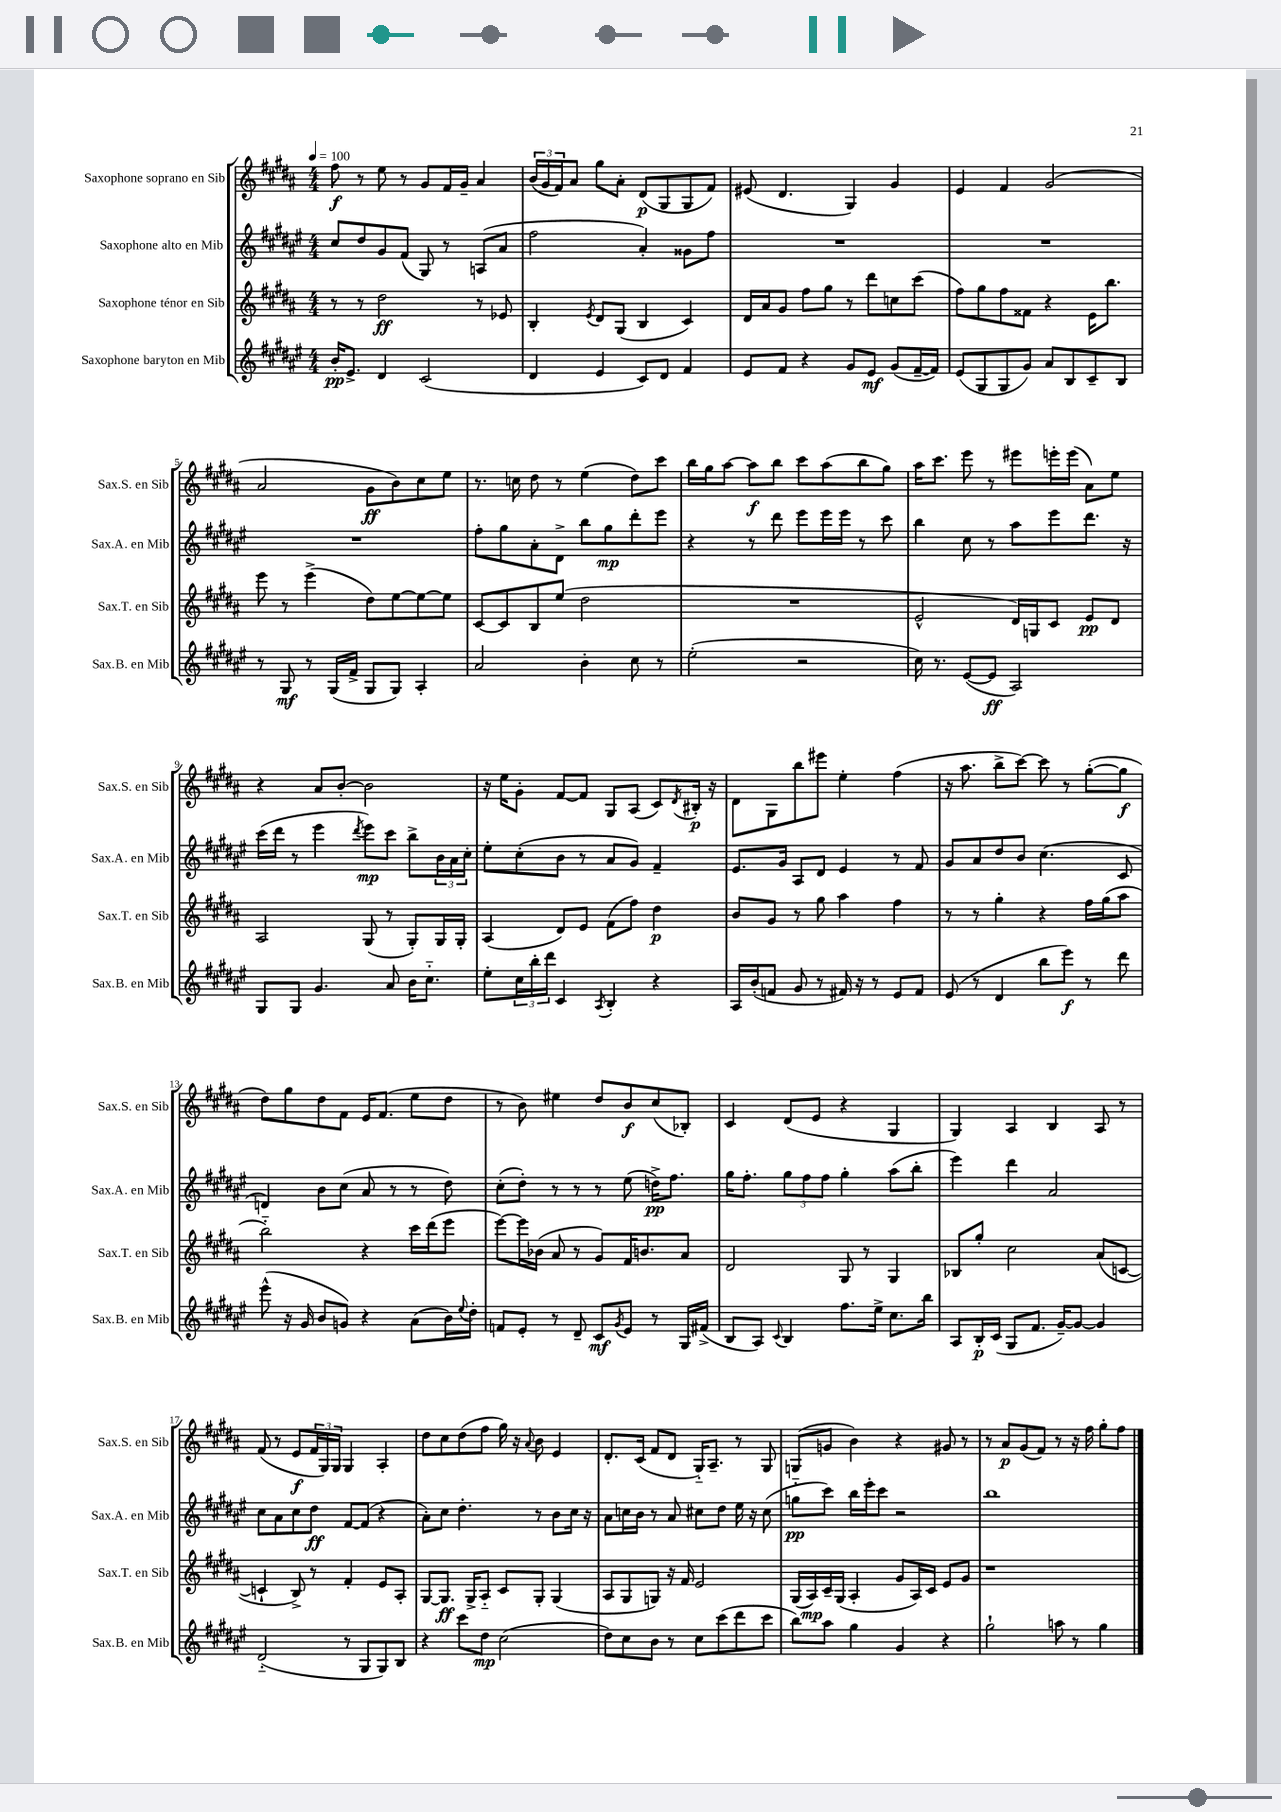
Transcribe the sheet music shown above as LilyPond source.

<<
\new StaffGroup <<
\new Staff = "s0" \with { instrumentName = "Saxophone soprano en Sib" shortInstrumentName = "Sax.S. en Sib" } {
    \clef treble \key b \major \numericTimeSignature \time 4/4 \tempo 4 = 100
    fis''8\f r8 e''8 r8 gis'8 fis'16 gis'16-- ais'4 |
    \tuplet 3/2 { b'16( gis'16 fis'16) } ais'8 gis''8 ais'8-. dis'8\p( gis8 gis8 fis'8) |
    eis'8( dis'4. gis4) gis'4 |
    e'4 fis'4 gis'2( |
    ais'2 gis'8\ff b'8) cis''8 e''8 |
    r8. c''16 dis''8 r8 e''4( dis''8) cis'''8 |
    b''16 gis''16 ais''8~ ais''8\f b''8 cis'''8 ais''8( b''8 gis''8) |
    ais''16 cis'''8. e'''8 r8 eis'''8 e'''16-. e'''16( ais'8) e''8 |
    r4 ais'8 b'8~-. b'2 |
    r16 e''16 gis'8-. fis'8~ fis'8 gis8 ais8( cis'8) \acciaccatura { dis'8 } bis16-.\p r16 |
    dis'8 gis8 b''8 eis'''8 e''4-. fis''4( |
    r16 ais''8. b''8-> cis'''8~) cis'''8 r8 gis''8~-.( gis''8\f |
    dis''8) gis''8 dis''8 fis'8 e'16 fis'8.( e''8 dis''8 |
    r8 b'8) eis''4 dis''8 b'8\f cis''8( bes8-.) |
    cis'4 dis'8( e'8 r4 gis4 |
    gis4) ais4 b4 ais8 r8 |
    fis'8( r8 e'8\f \tuplet 3/2 { fis'16 gis16) gis16 } gis4 ais4-. |
    dis''8 cis''8 dis''8( fis''8 gis''16) r16 \appoggiatura { ais'8 } b'8 e'4 |
    dis'8.-. cis'16( fis'8 dis'8 gis16-_) ais8.-- r8 gis8 |
    g8( g'8 b'4) r4 gis'8 r8 |
    r8 ais'8\p gis'8( fis'8) r8 r16 fis''16 gis''8-. fis''8 \bar "|." |
}
\new Staff = "s1" \with { instrumentName = "Saxophone alto en Mib" shortInstrumentName = "Sax.A. en Mib" } {
    \clef treble \key fis \major \numericTimeSignature \time 4/4
    cis''8 dis''8 gis'8 fis'8( gis8) r8 a8( ais'8 |
    fis''2 ais'4-.) gisis'8 fis''8 |
    R1 |
    R1 |
    R1 |
    fis''8-. gis''8 ais'8-. dis'8-> b''8 gis''8\mp dis'''8-. eis'''8 |
    r4 r8 dis'''8 eis'''8 eis'''16 eis'''16 r8 cis'''8 |
    b''4 cis''8 r8 ais''8 eis'''8 dis'''8. r16 |
    cis'''16( dis'''16 r8 eis'''4 \acciaccatura { dis'''8 } eis'''8\mp) cis'''8 b''8-> \tuplet 3/2 { b'16 ais'16 cis''16-. } |
    eis''8-. cis''8-.( b'8 r8 ais'8 gis'8) fis'4-- |
    eis'8. gis'16 ais8 dis'8 eis'4 r8 fis'8 |
    gis'8 ais'8 dis''8 b'8 cis''4.( cis'8 |
    d'4) b'8 cis''8( ais'8 r8 r8 dis''8) |
    cis''8-.( dis''8-.) r8 r8 r8 eis''8( d''16->\pp) fis''8. |
    gis''16 fis''8.-. \tuplet 3/2 { gis''8 fis''8 fis''8 } gis''4-. ais''8( b''8-. |
    eis'''4) dis'''4 ais'2 |
    cis''8 ais'8 cis''8 dis''8\ff fis'8~ fis'8( r4 |
    ais'8-.) cis''8 dis''4.-. r8 b'8 cis''16 r16 |
    ais'8 c''16 b'16 r8 ais'8 cis''8 dis''8 eis''16 r16 cis''8( |
    g''8-_\pp cis'''8) b''16 eis'''16-. cis'''8 r2 |
    b''1 \bar "|." |
}
\new Staff = "s2" \with { instrumentName = "Saxophone ténor en Sib" shortInstrumentName = "Sax.T. en Sib" } {
    \clef treble \key b \major \numericTimeSignature \time 4/4
    r8 r8 dis''2\ff r8 ees'8 |
    b4-. \acciaccatura { e'8 } dis'8 gis8( b4 cis'4) |
    dis'16 ais'16 gis'8 fis''8 gis''8 r8 dis'''8 c''8 cis'''8( |
    fis''8) gis''8 fis''8 fisis'8 r4 e'16 b''8. |
    e'''8 r8 e'''4->( dis''8) e''8~ e''8~ e''8 |
    cis'8~ cis'8 b8 e''8( dis''2 |
    R1 |
    e'2-^ dis'16) g16 cis'8 e'8\pp dis'8 |
    ais2 gis8( r8 gis8-.) gis16 gis16-. |
    ais4( dis'8) e'8 fis'8( fis''8) dis''4\p |
    b'8 gis'8 r8 gis''8 ais''4 fis''4 |
    r8 r8 gis''4-. r4 fis''16 gis''16( ais''8 |
    b''2-_) r4 cis'''16 dis'''16( e'''8 |
    e'''8~) e'''16 bes'16( ais'8 r8 gis'8) fis'16 b'8. ais'8 |
    dis'2 gis8 r8 gis4 |
    bes8 gis''8-. cis''2 ais'8( c'8~ |
    c'4-! b8->) r8 fis'4-. e'8 ais8-. |
    gis8~ gis8.\ff gis16-> ais8-_ cis'8 gis8-. gis4( |
    ais8 gis8 g8) r16 fis'16 e'2 |
    gis16( ais16\mp) cis'16-- gis16( ais4-. gis'8 ais16) cis'16 e'8 gis'8 |
    r1 \bar "|." |
}
\new Staff = "s3" \with { instrumentName = "Saxophone baryton en Mib" shortInstrumentName = "Sax.B. en Mib" } {
    \clef treble \key fis \major \numericTimeSignature \time 4/4
    b'16-.\pp eis'8.-> dis'4 cis'2( |
    dis'4 eis'4 cis'8) dis'8 fis'4 |
    eis'8 fis'8 r4 gis'8 eis'8\mf gis'8( fis'16~-- fis'16) |
    eis'8( gis8 gis8 gis'8) ais'8 b8 cis'8-- b8 |
    r8 gis8\mf r8 gis16( fis'16-> gis8 gis8) ais4-. |
    ais'2 b'4-. cis''8 r8 |
    eis''2-.( r2 |
    cis''16) r8. eis'8~( eis'8\ff ais2) |
    gis8 gis8 gis'4. ais'8 b'16 cis''8.-_ |
    eis''8-. \tuplet 3/2 { cis''16 b''16-. dis'''16 } cis'4 \acciaccatura { ais8 } b4-. r4 |
    ais16 b'16-.( f'8 gis'8 r8 fis'16) r16 r8 eis'8 fis'8 |
    eis'8( r8 dis'4 b''8 eis'''8\f) r8 dis'''8 |
    eis'''8-^( r16 gis'16 b'8 g'8) r4 ais'8( b'16) \appoggiatura { eis''8 } dis''16-. |
    f'8 eis'8-. r8 dis'8-- cis'8\mf \acciaccatura { gis'8 } eis'8 r8 gis16 fis'16->( |
    b8 ais8) \appoggiatura { cis'8 } b4 fis''8. eis''16-> cis''8. b''16 |
    ais8 b16-.\p cis'16( gis8 fis'8. gis'16~--) gis'8~ gis'4 |
    dis'2-_( r8 gis8 gis8) b8 |
    r4 cis'''8 dis''8\mp cis''2( |
    dis''8) cis''8 b'8 r8 cis''8 cis'''8( dis'''8 cis'''8 |
    b''8) ais''8 gis''4 gis'4 r4 |
    gis''2-! a''8 r8 gis''4 \bar "|." |
}
>>
>>
